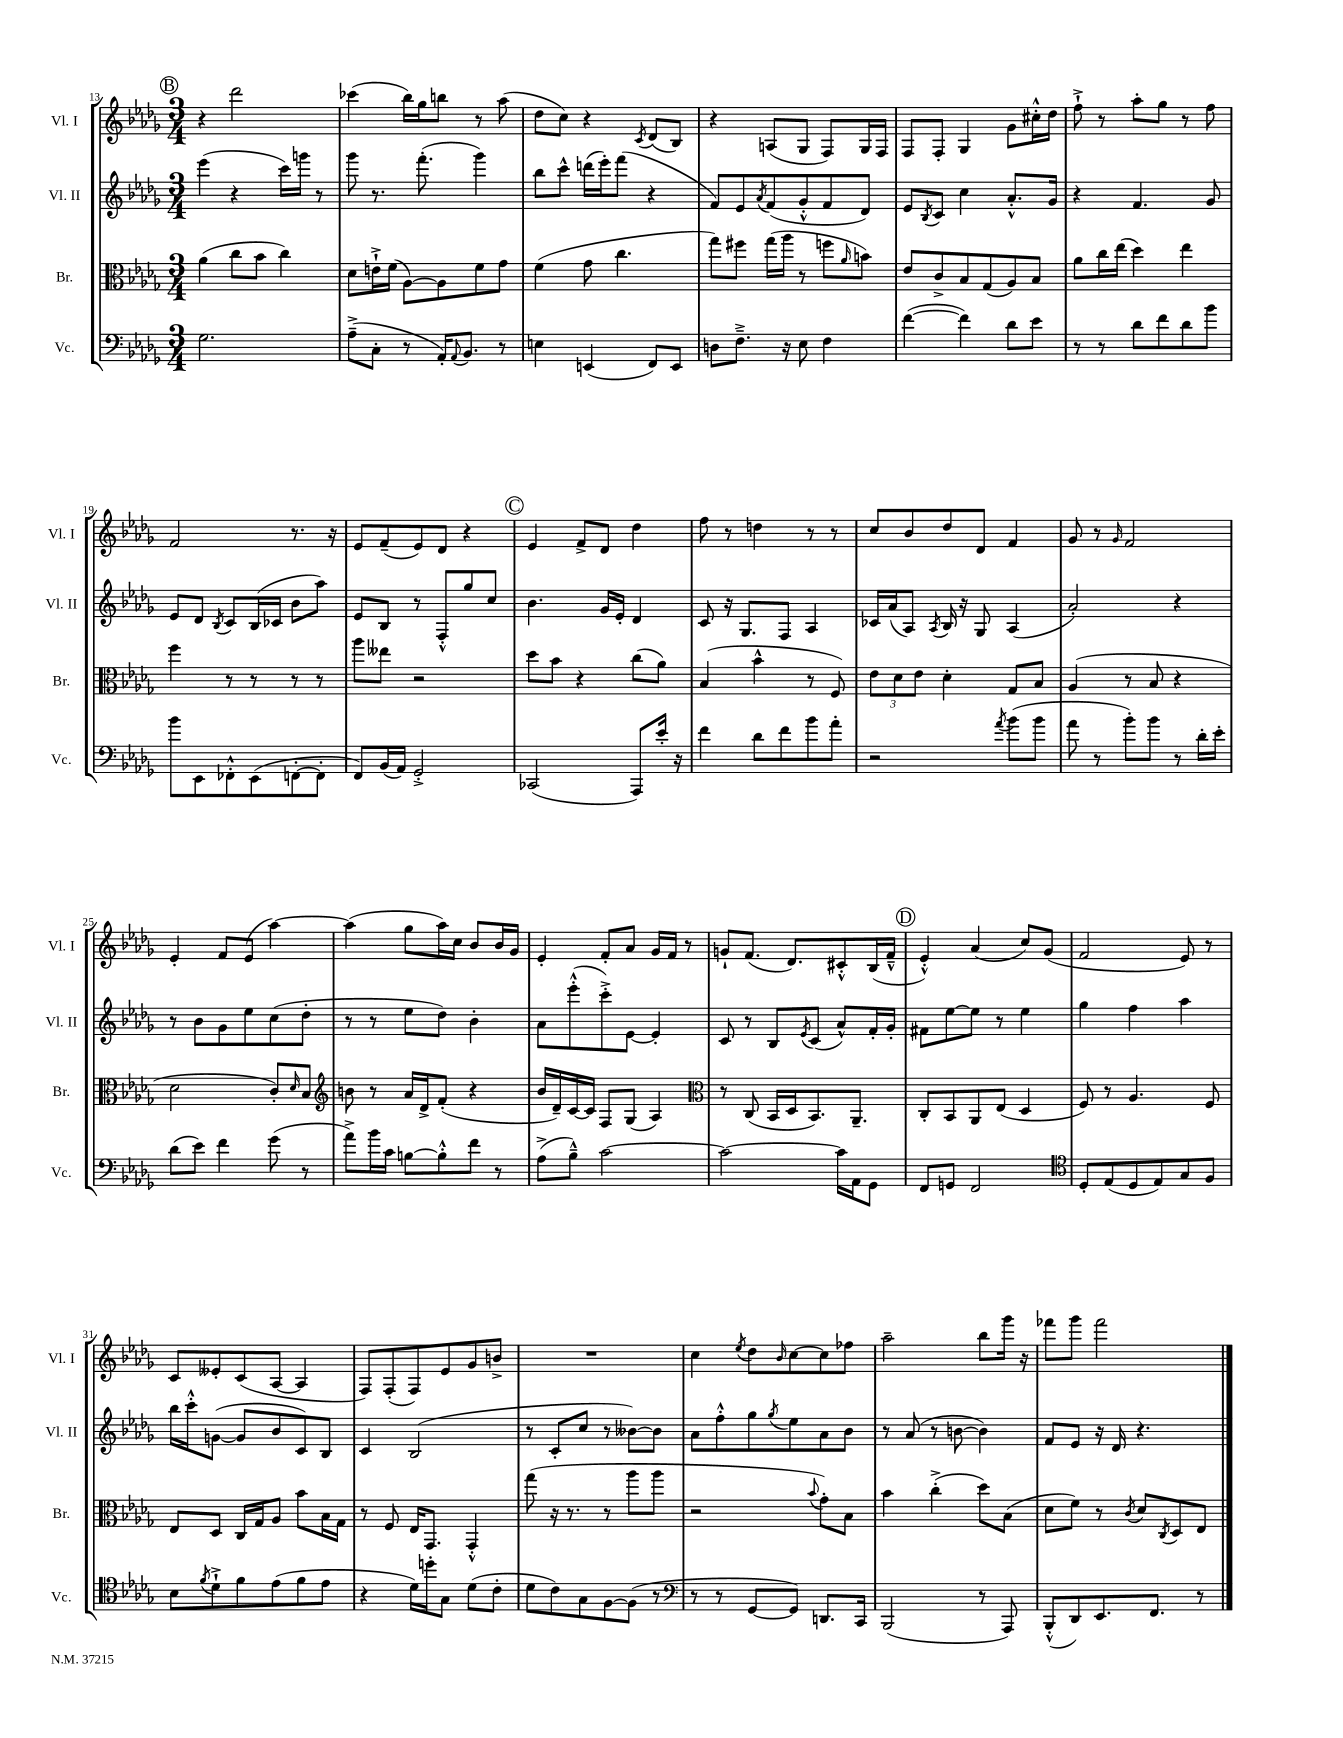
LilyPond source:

<<
\new StaffGroup <<
\new Staff = "s0" \with { instrumentName = "Vl. I" shortInstrumentName = "Vl. I" } {
    \clef treble \key des \major \numericTimeSignature \time 3/4
    \mark \markup { \circle "B" } r4 des'''2 |
    ces'''4( bes''16) ges''16 b''8 r8 aes''8( |
    des''8 c''8) r4 \acciaccatura { c'8 } des'8( bes8) |
    r4 a8( ges8 f8) ges16 f16 |
    f8 f8-. ges4 ges'8 cis''16-.-^ des''16 |
    f''8-!-> r8 aes''8-. ges''8 r8 f''8 |
    f'2 r8. r16 |
    ees'8 f'8--( ees'8) des'8 r4 |
    \mark \markup { \circle "C" } ees'4 f'8-> des'8 des''4 |
    f''8 r8 d''4 r8 r8 |
    c''8 bes'8 des''8 des'8 f'4 |
    ges'8 r8 \grace { ges'16 } f'2 |
    ees'4-. f'8 ees'8( aes''4~) |
    aes''4( ges''8 aes''16) c''16 bes'8 bes'16 ges'16 |
    ees'4-. f'8-. aes'8 ges'16 f'16 r8 |
    g'8-! f'8.( des'8.) cis'8-.-^ bes16( f'16---^ |
    \mark \markup { \circle "D" } ees'4-.-^) aes'4( c''8) ges'8( |
    f'2 ees'8) r8 |
    c'8 eeses'8-. c'8( aes8~ aes4 |
    f8) f8-.( f8) ees'8 ges'8 b'8-> |
    R2. |
    c''4 \acciaccatura { ees''8 } des''8 \grace { bes'16 } c''8~ c''8 fes''8 |
    aes''2-- bes''8 ges'''16 r16 |
    fes'''8 ges'''8 fes'''2 \bar "|." |
}
\new Staff = "s1" \with { instrumentName = "Vl. II" shortInstrumentName = "Vl. II" } {
    \clef treble \key des \major \numericTimeSignature \time 3/4
    \mark \markup { \circle "B" } ees'''4( r4 c'''16) g'''16 r8 |
    ges'''8 r8. f'''8.-.( ges'''4) |
    bes''8 c'''8-^ d'''16( ees'''16-.) f'''8( r4 |
    f'8) ees'8 \acciaccatura { aes'8 } f'8( ges'8-.-^ f'8 des'8) |
    ees'8 \acciaccatura { bes8 } c'8 c''4 aes'8.-.-^ ges'16 |
    r4 f'4. ges'8 |
    ees'8 des'8 \acciaccatura { bes8 } c'8 bes16( ces'16 bes'8 aes''8) |
    ees'8 bes8 r8 f8-.-^ ges''8 c''8 |
    \mark \markup { \circle "C" } bes'4. ges'16 ees'16-. des'4 |
    c'8 r16 ges8. f8 aes4 |
    ces'16 aes'16( aes8) \acciaccatura { aes8 } bes16 r16 ges8 aes4( |
    aes'2-.) r4 |
    r8 bes'8 ges'8 ees''8 c''8( des''8-. |
    r8 r8 ees''8 des''8) bes'4-. |
    aes'8 ees'''8-.-^( c'''8-.->) ees'8~ ees'4-. |
    c'8 r8 bes8 \acciaccatura { ees'8 } c'8( aes'8-^) f'16-. ges'16-. |
    \mark \markup { \circle "D" } fis'8 ees''8~ ees''8 r8 ees''4 |
    ges''4 f''4 aes''4 |
    bes''16 c'''16-.-^ g'8~( g'8 bes'8 c'8) bes8 |
    c'4 bes2( |
    r8 c'8-. c''8 r8 beses'8~) beses'8 |
    aes'8 f''8-.-^ ges''8 \acciaccatura { ges''8 } ees''8 aes'8 bes'8 |
    r8 aes'8( r8 b'8~ b'4) |
    f'8 ees'8 r16 des'16 r4. \bar "|." |
}
\new Staff = "s2" \with { instrumentName = "Br." shortInstrumentName = "Br." } {
    \clef alto \key des \major \numericTimeSignature \time 3/4
    \mark \markup { \circle "B" } aes'4( c''8 bes'8 c''4) |
    des'8 e'16-!-> f'16( aes8~) aes8 f'8 ges'8 |
    f'4( ges'8 c''4. |
    ges''8) fis''8 ges''16( aes''16 r8 f''8 \grace { aes'16 } b'8) |
    ees'8 c'8-> bes8 ges8( aes8) bes8 |
    aes'8 c''16 ees''16( des''4) ees''4 |
    f''4 r8 r8 r8 r8 |
    aes''8 eeses''8 r2 |
    \mark \markup { \circle "C" } des''8 bes'8 r4 c''8( aes'8) |
    bes4( bes'4-^ r8 f8) |
    \tuplet 3/2 { ees'8 des'8 ees'8 } des'4-. ges8 bes8 |
    aes4( r8 bes8 r4 |
    des'2 c'8-.) \grace { des'16 } bes8 |
    \clef treble b'8 r8 aes'16 des'16-> f'8-.( r4 |
    bes'16 des'16--) c'16~ c'16 f8 ges8( aes4) |
    \clef alto r8 c8( bes,16 des16 bes,8.) aes,8.-- |
    \mark \markup { \circle "D" } c8-. bes,8 aes,8 ees8( des4 |
    f8) r8 aes4. f8 |
    ees8 des8 c16 ges16 aes8 bes'8 bes16 ges16 |
    r8 f8 ees16 ges,8. ges,4-.-^ |
    ges''8( r16 r8. r8 aes''8 aes''8 |
    r2 \appoggiatura { bes'8 } ges'8-.) bes8 |
    bes'4 c''4-.->( des''8) bes8( |
    des'8 f'8) r8 \acciaccatura { c'8 } des'8 \acciaccatura { c8 } des8 ees8 \bar "|." |
}
\new Staff = "s3" \with { instrumentName = "Vc." shortInstrumentName = "Vc." } {
    \clef bass \key des \major \numericTimeSignature \time 3/4
    \mark \markup { \circle "B" } ges2. |
    aes8--->( c8-. r8 aes,16-.) \appoggiatura { aes,8 } bes,8. r8 |
    e4 e,4( f,8) e,8 |
    d8 f8.---> r16 ees8 f4 |
    f'4~( f'4) des'8 ees'8 |
    r8 r8 des'8 f'8 des'8 bes'8 |
    bes'8 ees,8 fes,8-.-^ ees,8( f,8~-. f,8-. |
    f,8) bes,16( aes,16) ges,2-.-> |
    \mark \markup { \circle "C" } ces,2( aes,,8) ees'16-. r16 |
    f'4 des'8 f'8 bes'8 aes'8-. |
    r2 \acciaccatura { aes'8 } bes'8( bes'8 |
    aes'8 r8 bes'8-.) bes'8 r8 des'16-. ees'16-. |
    des'8( ees'8) f'4 ges'8( r8 |
    aes'8->) bes'16 c'16 b8~ b8-.-^ f'8 r8 |
    aes8->( bes8---^) c'2~ |
    c'2~ c'16 aes,16 ges,8 |
    \mark \markup { \circle "D" } f,8 g,8 f,2 |
    \clef tenor des8-. ees8( des8 ees8) ges8 f8 |
    bes8 \acciaccatura { f'8 } des'8-!-> f'8 ees'8( f'8 ees'8 |
    r4 des'16) d''16-. ges8 des'8( c'8-. |
    des'8 c'8) ges8 f8~ f8( r8 |
    \clef bass r8 r8 ges,8~ ges,8) d,8. c,16 |
    bes,,2( r8 aes,,8) |
    bes,,8-.-^( des,8) ees,8. f,8. r8 \bar "|." |
}
>>
>>
\layout { \context { \Score currentBarNumber = #13 } }
